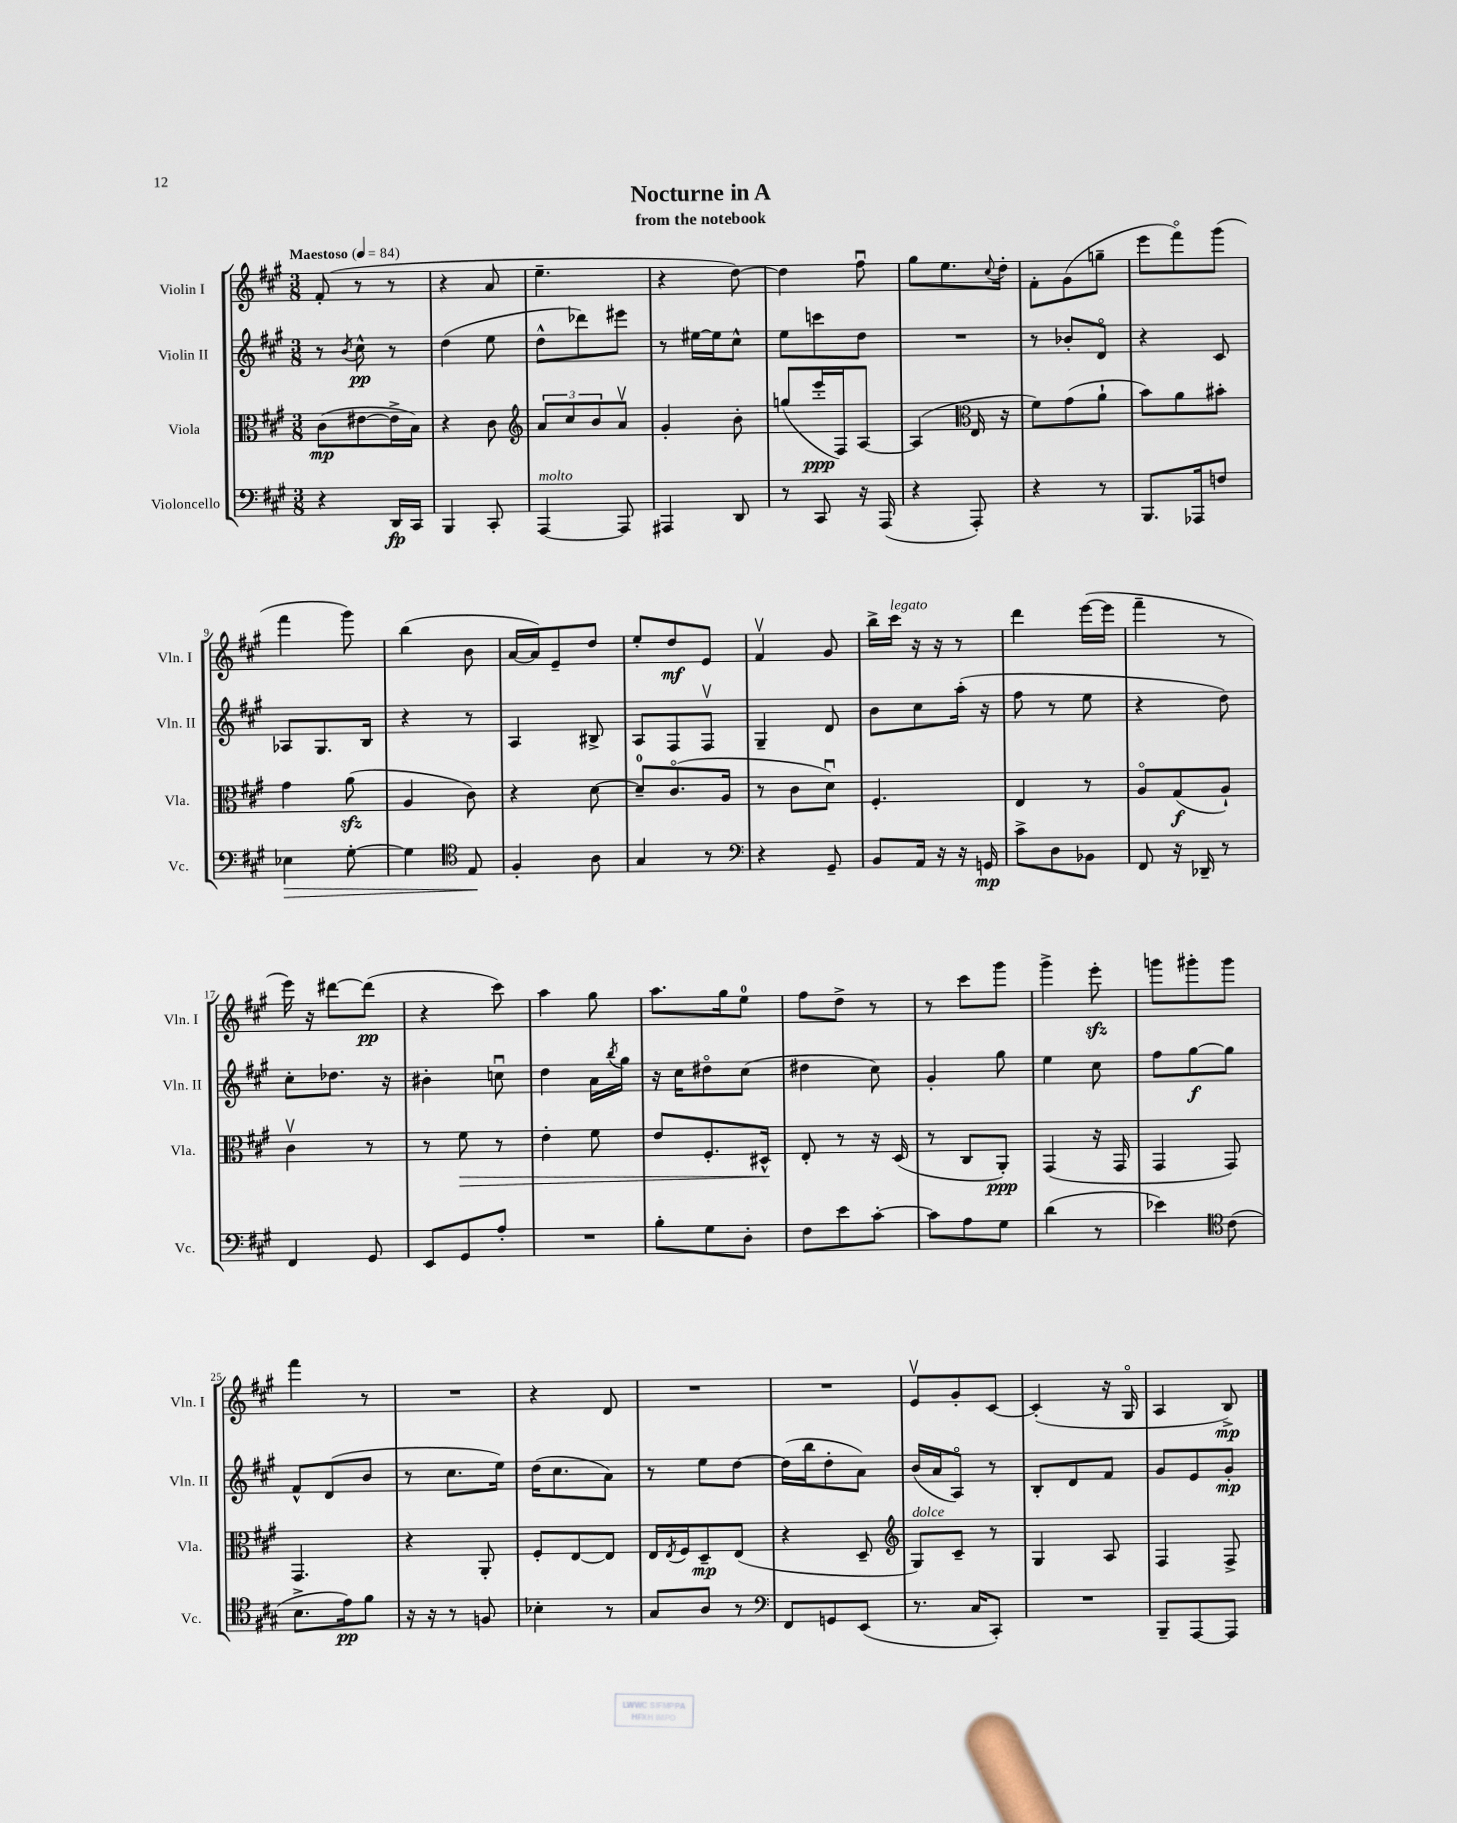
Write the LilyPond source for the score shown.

\header { title = "Nocturne in A" subtitle = "from the notebook" }
<<
\new StaffGroup <<
\new Staff = "s0" \with { instrumentName = "Violin I" shortInstrumentName = "Vln. I" } {
    \clef treble \key a \major \numericTimeSignature \time 3/8 \tempo "Maestoso" 4 = 84
    fis'8-.( r8 r8 |
    r4 a'8 |
    e''4.-- |
    r4 d''8~) |
    d''4 fis''8\downbow |
    gis''8 e''8. \appoggiatura { cis''8 } d''16-. |
    fis'8-. gis'8( g''8-- |
    e'''8 fis'''8\flageolet) gis'''8( |
    fis'''4 gis'''8) |
    b''4( b'8 |
    a'16~ a'16) e'8-- d''8 |
    e''8-. d''8\mf e'8 |
    fis'4\upbow gis'8 |
    b''16-> cis'''16^\markup { \italic "legato" } r16 r16 r8 |
    d'''4 e'''16~( e'''16 |
    fis'''4-- r8 |
    e'''16) r16 dis'''8~ dis'''8\pp( |
    r4 cis'''8) |
    a''4 gis''8 |
    a''8. gis''16 e''8-0 |
    fis''8 d''8-> r8 |
    r8 cis'''8 gis'''8 |
    gis'''4-> e'''8-.\sfz |
    g'''8 gis'''8-. gis'''8 |
    fis'''4 r8 |
    R4. |
    r4 d'8 |
    R4. |
    R4. |
    e'8\upbow gis'8-. cis'8~ |
    cis'4-.( r16 gis16\flageolet |
    a4 b8->\mp) \bar "|." |
}
\new Staff = "s1" \with { instrumentName = "Violin II" shortInstrumentName = "Vln. II" } {
    \clef treble \key a \major \numericTimeSignature \time 3/8
    r8 \acciaccatura { b'8 } cis''8-^\pp r8 |
    d''4( e''8 |
    d''8-^ des'''8) eis'''8 |
    r8 eis''16~ eis''16 cis''8-^ |
    e''8 c'''8 d''8 |
    R4. |
    r8 bes'8-. d'8\flageolet |
    r4 cis'8 |
    aes8 gis8. b16 |
    r4 r8 |
    a4 bis8-> |
    a8 fis8 fis8\upbow |
    gis4-- d'8 |
    b'8 cis''8 a''16-.( r16 |
    fis''8 r8 e''8 |
    r4 d''8) |
    cis''8-. des''8. r16 |
    bis'4-. c''8\downbow |
    d''4 a'16 \acciaccatura { b''8 } gis''16 |
    r16 cis''16 dis''8\flageolet cis''8( |
    dis''4 cis''8) |
    gis'4-. gis''8 |
    e''4 cis''8 |
    fis''8 gis''8~\f gis''8 |
    fis'8-^ d'8( b'8 |
    r8 cis''8. e''16) |
    d''16( cis''8. a'8) |
    r8 e''8 d''8~ |
    d''16( b''16 d''8-. a'8) |
    b'16( a'16 a8\flageolet) r8 |
    b8-. d'8 fis'8 |
    gis'8 e'8 gis'8-.\mp \bar "|." |
}
\new Staff = "s2" \with { instrumentName = "Viola" shortInstrumentName = "Vla." } {
    \clef alto \key a \major \numericTimeSignature \time 3/8
    cis'8\mp( eis'8~ eis'16-> b16) |
    r4 cis'8 |
    \clef treble \tuplet 3/2 { a'8 cis''8 b'8 } a'8\upbow |
    gis'4-. b'8-. |
    g''8( e'''16-.\ppp fis16) a8~ |
    a4( \clef alto e16 r16 |
    fis'8) gis'8( a'8-! |
    b'8) a'8 bis'8-. |
    gis'4 a'8\sfz( |
    a4 cis'8) |
    r4 d'8~ |
    d'8-0-- cis'8.\flageolet( a16 |
    r8 cis'8 d'8\downbow) |
    fis4.-. |
    e4 r8 |
    a8\flageolet gis8\f( a8-!) |
    cis'4\upbow r8 |
    r8 fis'8\> r8 |
    e'4-. fis'8 |
    e'8 fis8.-. dis16-^\! |
    e8-. r8 r16 d16( |
    r8 cis8 a,8-.\ppp) |
    gis,4( r16 gis,16 |
    gis,4 gis,8) |
    gis,4. |
    r4 a,8-. |
    fis8-. e8~ e8 |
    e16 \acciaccatura { e8 } fis16 d8--\mp e8( |
    r4 d8-- |
    \clef treble gis8^\markup { \italic "dolce" }) cis'8-- r8 |
    gis4 a8 |
    fis4 fis8-> \bar "|." |
}
\new Staff = "s3" \with { instrumentName = "Violoncello" shortInstrumentName = "Vc." } {
    \clef bass \key a \major \numericTimeSignature \time 3/8
    r4 d,16\fp cis,16 |
    b,,4 cis,8-. |
    a,,4~^\markup { \italic "molto" } a,,8 |
    ais,,4 d,8 |
    r8 cis,8 r16 a,,16( |
    r4 a,,8-.) |
    r4 r8 |
    b,,8. aes,,16 f8 |
    ees4\> gis8~-. |
    gis4 \clef tenor e8\! |
    fis4-. a8 |
    gis4 r8 |
    \clef bass r4 gis,8-- |
    b,8 a,16 r16 r16 g,16\mp |
    cis'8-> d8 bes,8 |
    fis,8 r16 des,16-- r8 |
    fis,4 gis,8 |
    e,8 gis,8 a8-. |
    R4. |
    b8-. gis8 d8-. |
    fis8 e'8 cis'8~-. |
    cis'8 a8 gis8 |
    d'4( r8 |
    ees'4) \clef tenor cis'8( |
    b8.-> e'16\pp) fis'8 |
    r16 r16 r8 f8 |
    bes4-. r8 |
    gis8 a8 r8 |
    \clef bass fis,8 g,8 e,8( |
    r8. cis16 cis,8-.) |
    R4. |
    b,,8-- a,,8~ a,,8 \bar "|." |
}
>>
>>
